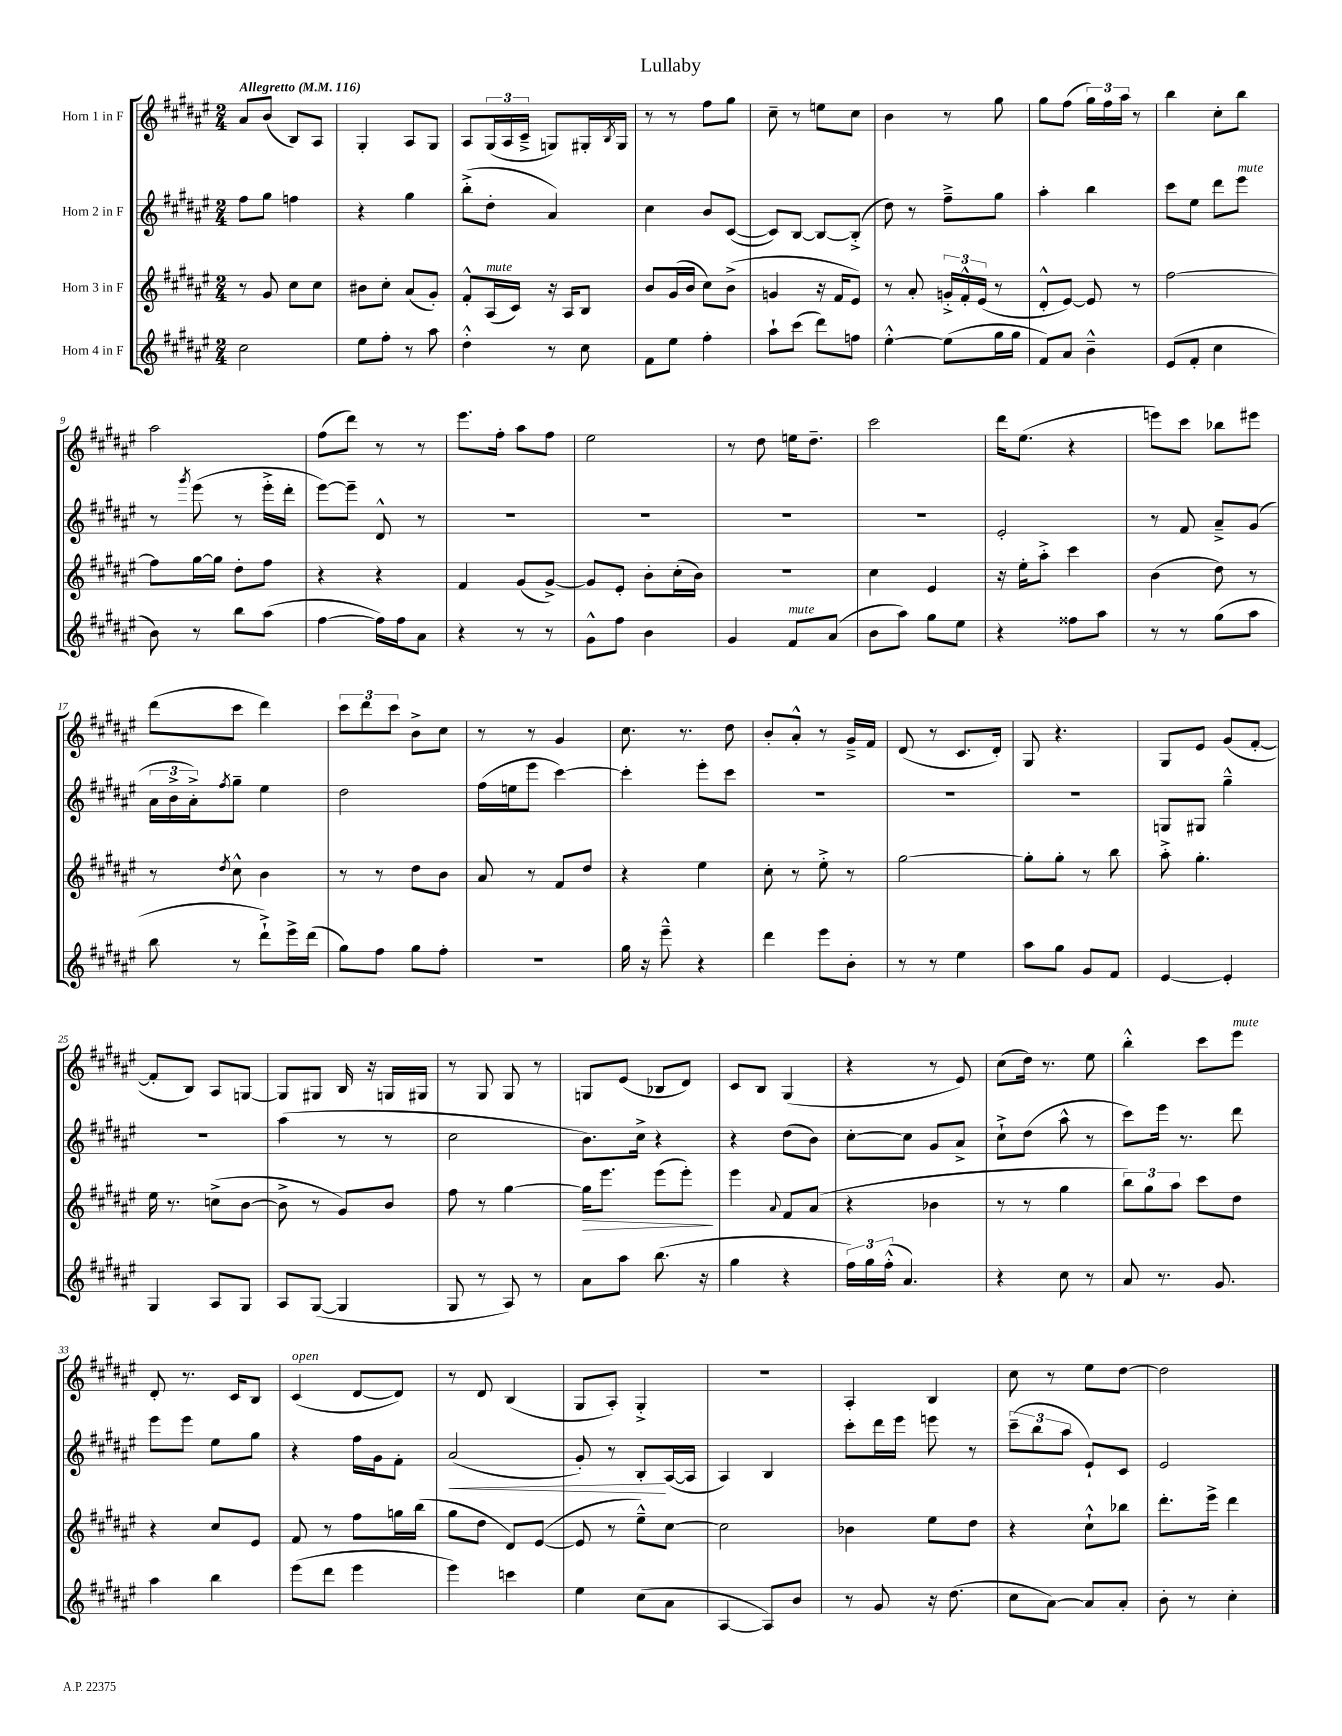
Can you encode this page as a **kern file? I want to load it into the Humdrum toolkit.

**kern	**kern	**kern	**kern
*staff4	*staff3	*staff2	*staff1
*clefG2	*clefG2	*clefG2	*clefG2
*k[f#c#g#d#a#e#]	*k[f#c#g#d#a#e#]	*k[f#c#g#d#a#e#]	*k[f#c#g#d#a#e#]
*M2/4	*M2/4	*M2/4	*M2/4
*MM116	*MM116	*MM116	*MM116
2cc#	8r	8ff#	8a#
.	8g#	8gg#	(8b
.	8cc#	4ff	8B)
.	8cc#	.	8A#
=	=	=	=
8ee#	8b#	4r	4G#'
8ff#'	8cc#'	.	.
8r	(8a#	4gg#	8A#
8aa#	8g#')	.	8G#
=	=	=	=
4dd#'^^	8f#'^^	(8bb'^	8A#
.	(16A#	8dd#'	(24G#
.	.	.	24A#
.	16c#)	.	.
.	.	.	24c#~^
8r	16r	4a#)	8G)
.	16A#	.	.
8cc#	8B	.	16G#'
.	.	.	8qB
.	.	.	16G#
=	=	=	=
8f#	8b	4cc#	8r
8ee#	(16g#	.	8r
.	16b	.	.
4ff#'	8cc#)	8b	8ff#
.	(8b^	([8c#	8gg#
=	=	=	=
8aa#`	4g	8c#])	8cc#~
(8ccc#	.	[8B	8r
8ddd#)	16r	8B_	8ee
.	16f#	.	.
8ff	8e#)	(8B'^]	8cc#
=	=	=	=
[4ee#'^^	8r	8dd#)	4b
.	8a#'	8r	.
(8ee#]	24g'^	8ff#~^	8r
.	24f#'^^	.	.
.	(24e#	.	.
16gg#	8r	8gg#	8gg#
16gg#	.	.	.
=	=	=	=
8f#)	8d#'^^	4aa#'	8gg#
8a#	[8e#)	.	(8ff#
4b~^^	8e#]	4bb	24gg#)
.	.	.	24ff#
.	.	.	24aa#
.	8r	.	8r
=	=	=	=
(8e#	[2ff#	8ccc#	4bb
8f#'	.	8ee#	.
4cc#	.	8ddd#	8cc#'
.	.	8eee#	8bb
=	=	=	=
8b)	8ff#]	8r	2aa#
.	.	8qggg#	.
8r	[16gg#	(8eee#	.
.	16gg#]	.	.
8bb	8dd#'	8r	.
(8aa#	8ff#	16eee#'^	.
.	.	16ddd#'	.
=	=	=	=
[4ff#	4r	[8eee#)	(8ff#
.	.	8eee#~]	8ddd#)
16ff#])	4r	8d#^^	8r
16ff#	.	.	.
8a#	.	8r	8r
=	=	=	=
4r	4f#	2r	8.eee#
.	.	.	16ff#'
8r	(8g#	.	8aa#
8r	[8g#^)	.	8ff#
=	=	=	=
8g#^^	8g#]	2r	2ee#
8ff#	8e#'	.	.
4b	8b'	.	.
.	(16cc#'	.	.
.	16b)	.	.
=	=	=	=
4g#	2r	2r	8r
.	.	.	8dd#
8f#	.	.	16ee
.	.	.	8.dd#~
(8a#	.	.	.
=	=	=	=
8b	4cc#	2r	2ccc#
8aa#)	.	.	.
8gg#	4e#	.	.
8ee#	.	.	.
=	=	=	=
4r	16r	2e#'	16ddd#
.	16ee#'	.	(8.ee#
.	8aa#'^	.	.
8ff##	4ccc#	.	4r
8aa#	.	.	.
=	=	=	=
8r	(4b	8r	8eee)
8r	.	8f#	8ccc#
(8gg#	8dd#)	8a#~^	8bb-
8aa#	8r	(8g#	8eee#
=	=	=	=
8bb	8r	24a#	(8ddd#
.	.	24b^	.
.	.	24a#'^)	.
.	8qdd#	8qff#	.
8r	8cc#^^	8gg#~	8ccc#
8ddd#`^)	4b	4ee#	4ddd#)
16eee#^	.	.	.
(16ddd#	.	.	.
=	=	=	=
8gg#)	8r	2dd#	12ccc#
.	.	.	12ddd#
8ff#	8r	.	.
.	.	.	12ccc#
8gg#	8dd#	.	8b^
8ff#'	8b	.	8cc#
=	=	=	=
2r	8a#	(16ff#	8r
.	.	16ee	.
.	8r	8eee#	8r
.	8f#	[4ccc#)	4g#
.	8dd#	.	.
=	=	=	=
16gg#	4r	4ccc#']	8.cc#
16r	.	.	.
8eee#~^^	.	.	.
.	.	.	8.r
4r	4ee#	8eee#'	.
.	.	8ccc#	8dd#
=	=	=	=
4ddd#	8cc#'	2r	8b'
.	8r	.	8a#'^^
8eee#	8ee#'^	.	8r
8b'	8r	.	16g#~^
.	.	.	16f#
=	=	=	=
8r	[2gg#	2r	(8d#
8r	.	.	8r
4ee#	.	.	8.c#
.	.	.	16d#')
=	=	=	=
8aa#	8gg#']	2r	8G#
8gg#	8gg#'	.	4.r
8g#	8r	.	.
8f#	8bb	.	.
=	=	=	=
[4e#	8aa#'^	8G	8G#
.	4.gg#'	8G#	8e#
4e#']	.	4gg#~^^	(8g#
.	.	.	[8f#'
=	=	=	=
4G#	16ee#	2r	8f#']
.	8.r	.	.
.	.	.	8B)
8A#	(8cc^	.	8A#
8G#	[8b	.	[8G
=	=	=	=
8A#	8b^]	(4aa#	8G]
([8G#	8r	.	8G#
4G#]	8g#)	8r	16B
.	.	.	16r
.	8b	8r	16G
.	.	.	16G#
=	=	=	=
8G#	8ff#	2cc#	8r
8r	8r	.	8G#
8A#)	[4gg#	.	8G#
8r	.	.	8r
=	=	=	=
8a#	16gg#]	8.b)	8G
.	8.eee#	.	.
8aa#	.	.	(8e#
.	.	16cc#^	.
(8.bb	(8eee#	4r	8B-
.	8eee#')	.	8d#)
16r	.	.	.
=	=	=	=
4gg#	4eee#	4r	8c#
.	.	.	8B
.	8qqa#	.	.
4r	8f#	(8dd#	(4G#
.	(8a#	8b)	.
=	=	=	=
24ff#)	4r	[8cc#'	4r
24gg#	.	.	.
(24ff#'^^	.	.	.
4.a#)	.	8cc#]	.
.	4b-	8g#	8r
.	.	8a#^	8e#)
=	=	=	=
4r	8r	8cc#`^	(8cc#
.	8r	(8dd#	16dd#)
.	.	.	8.r
8cc#	4gg#	8aa#^^	.
8r	.	8r	8ee#
=	=	=	=
8a#	12bb)	8ccc#)	4bb'^^
.	12gg#	.	.
8.r	.	16eee#	.
.	12aa#	.	.
.	.	8.r	.
.	8ccc#	.	8ccc#
8.g#	.	.	.
.	8dd#	8ddd#	8eee#
=	=	=	=
4aa#	4r	8eee#	8d#'
.	.	8eee#	8.r
4bb	8cc#	8ee#	.
.	.	.	16c#
.	8e#	8gg#	8B
=	=	=	=
(8eee#	8f#	4r	(4c#
8ddd#	8r	.	.
4eee#	8ff#	16ff#	[8d#
.	.	16g#	.
.	16gg	8f#'	8d#])
.	(16bb	.	.
=	=	=	=
4eee#)	8gg#	(2a#	8r
.	8dd#	.	8d#
4ccc	8d#)	.	(4B
.	([8e#	.	.
=	=	=	=
4ee#	8e#]	8g#')	8G#
.	8r	8r	8A#')
(8cc#	8ee#~^^)	8B'	4G#'^
8a#	[8cc#	([16A#	.
.	.	16A#]	.
=	=	=	=
[4A#	2cc#]	4A#)	2r
8A#])	.	4B	.
8b	.	.	.
=	=	=	=
8r	4b-	8ccc#'	4A#'
8g#	.	16ddd#	.
.	.	16eee#	.
16r	8ee#	8eee	4B
(8.dd#	.	.	.
.	8dd#	8r	.
=	=	=	=
8cc#	4r	(12ccc#~	8cc#
.	.	12bb	.
[8a#)	.	.	8r
.	.	12aa#	.
8a#]	8cc#`^^	8e#`)	8ee#
8a#'	8bb-	8c#	[8dd#
=	=	=	=
8b'	8.ddd#'	2e#	2dd#]
8r	.	.	.
.	16eee#^	.	.
4cc#'	4ddd#	.	.
==	==	==	==
*-	*-	*-	*-
